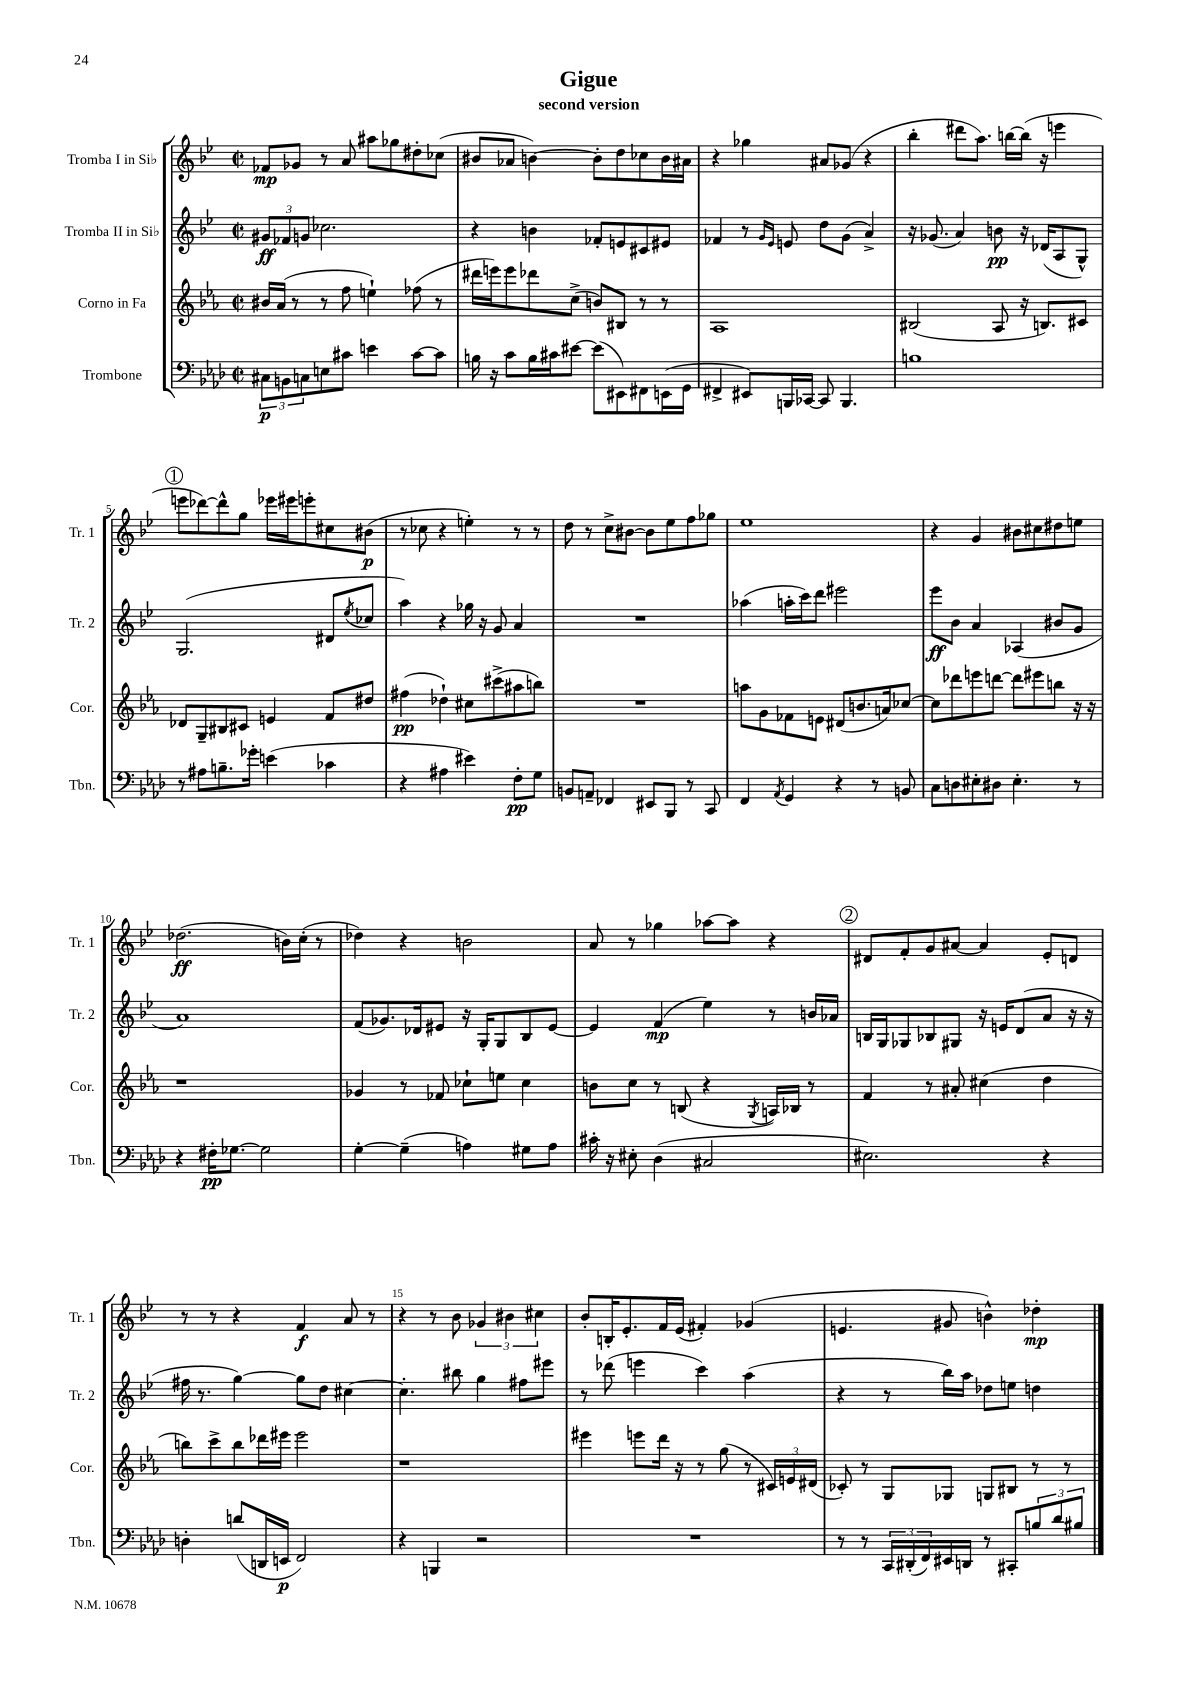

**kern	**kern	**kern	**kern
*staff4	*staff3	*staff2	*staff1
*clefF4	*clefG2	*clefG2	*clefG2
*k[b-e-a-d-]	*k[b-e-a-]	*k[b-e-]	*k[b-e-]
*M2/2	*M2/2	*M2/2	*M2/2
*met(c|)	*met(c|)	*met(c|)	*met(c|)
12C#\L	16b#/LL	12g#/L	8f-/L
.	(16a-/JJ	.	.
12BB\	.	12f-/	.
.	8r	.	8g-/J
12C\	.	12g/J	.
8E\	8r	2.cc-\	8r
8c#\J	8ff\	.	8a/
4e\	4ee`\)	.	8aa#\L
.	.	.	8gg-\
[8c#\L	(8ff-\	.	8dd#'\
8c#\]J	8r	.	(8cc-\J
=	=	=	=
16B\	16ddd#\LL	4r	8b#/L
16r	16eee\J)	.	.
8c\L	8eee\	.	8a-/J
16B\L	8ddd-\	4b\	[4b\)
16c#\J	.	.	.
[8e#\J	(8cc^\J	.	.
(8e#\]L	8b/L)	8f-'/L	8b'\]L
8EE#\)	8B#/J	8e/	8dd\
8FF#\	8r	8c#/	8cc-\
(16EE\L	8r	8e#/J	16b\L
16GG\JJ	.	.	16a#\JJ
=	=	=	=
4FF#^/	1A-	4f-/	4r
8EE#/L)	.	8r	4gg-\
.	.	16qqg/LL	.
.	.	16qqe-/JJ	.
16BBB/L	.	8e/	.
[16CC-/JJ	.	.	.
8CC-/]	.	8dd\L	8a#/L
4.BBB/	.	(8g\J	(8g-/J
.	.	4a^/)	4r
=	=	=	=
1B	(2B#/	16r	4bb-'\
.	.	(8.g-/	.
.	.	4a/)	8ddd#\L
.	.	.	8.aa\J)
.	8A-/	8b\	.
.	.	.	[16bb\LL
.	16r	16r	(16bb\]JJ
.	8.B/L)	(16d-/LK	16r
.	.	8A/	4eee\
.	8c#/J	8G^^/J)	.
=	=	=	=
8r	8d-/L	(2.G/	8eee\L
8A#\L	8G~/	.	[8ddd-\)
8.B~\	8B#/	.	8ddd-^^\]
.	8c#/J	.	8gg\J
16g-'\Jk	.	.	.
(4e\	4e/	.	16eee-\LL
.	.	.	16eee#\J
.	.	.	8eee'\
4c-\	8f/L	8d#/L	8cc#\
.	.	8qee-/	.
.	8dd#/J	8cc-/J	(8b#\J
=	=	=	=
4r	(4ff#\	4aa\)	8r
.	.	.	8cc-\
4A#\	4dd-`\)	4r	4r
4e#\)	8cc#\L	16gg-\	4ee'\)
.	.	16r	.
.	(8ccc#^\	8g/	.
8F'\L	8aa#\	4a/	8r
8G\J	8bb\J)	.	8r
=	=	=	=
8BB/L	1r	1r	8dd\
8AA~/J	.	.	8r
4FF-/	.	.	8cc^\L
.	.	.	[8b#\J
8EE#/L	.	.	8b#\]L
8BBB-/J	.	.	8ee-\
8r	.	.	8ff\
8CC/	.	.	8gg-\J
=	=	=	=
4FF/	8aa\L	(4aa-\	1ee-
.	8g\	.	.
8qAA-/	.	.	.
4GG/	8f-\	16aa'\LL	.
.	.	16ccc\J)	.
.	8e\J	8ddd\J	.
4r	(8d#/L	2eee#\	.
.	8.b/	.	.
8r	.	.	.
.	16a/k)	.	.
8BB/	[8cc-/J	.	.
=	=	=	=
8C\L	8cc-\]L	8eee-\L	4r
8D\	8ddd-\	8b-\J	.
8E#'\	8eee\	4a/	4g/
8D#\J	[8ddd\J	.	.
4.E#'\	8ddd\]L	(4A-/	8b#\L
.	8eee#\	.	8cc#\
.	8bb\J	8b#/L	8dd#\
8r	16r	8g/J	8ee\J
.	16r	.	.
=	=	=	=
4r	1r	1a)	(2.dd-\
16F#'\LK	.	.	.
[8.G-\J	.	.	.
2G-\]	.	.	.
.	.	.	16b\LL)
.	.	.	(16cc'\JJ
.	.	.	8r
=	=	=	=
[4G'\	4g-/	(8f/L	4dd-\)
.	.	8.g-/)	.
(4G~\]	8r	.	4r
.	.	16d-/k	.
.	8f-/	8e#/J	.
4A\)	8cc-`\L	16r	2b\
.	.	16G'/LK	.
.	8ee\J	8G/	.
8G#\L	4cc-\	8B-/	.
8A\J	.	[8e#/J	.
=	=	=	=
16c#'\	8b\L	4e#/]	8a/
16r	.	.	.
8E#'\	8cc\J	.	8r
(4D-\	8r	(4f/	4gg-\
.	(8B/	.	.
2C#/	4r	4ee-\)	[8aa-\L
.	.	.	8aa-\]J
.	8qG/	.	.
.	16A/LL)	8r	4r
.	16B-/JJ	.	.
.	8r	16b/LL	.
.	.	16a-/JJ	.
=	=	=	=
2.E#\)	4f/	16B/LL	8d#/L
.	.	16G/J	.
.	.	8G-/	8f'/
.	8r	8B-/	8g/
.	8a#'/	8G#/J	[8a#/J
.	(4cc#\	16r	4a#/]
.	.	16e/LK	.
.	.	(8d/	.
4r	4dd\	8a/J	8e-'/L
.	.	16r	8d/J
.	.	16r	.
=	=	=	=
4D'\	8bb\L)	16ff#\	8r
.	.	8.r	.
.	8ccc^\	.	8r
(8d/L	8bb\	[4gg\)	4r
16DD/L	16ddd-\L	.	.
16EE/JJ	16eee#\JJ	.	.
2FF/)	2eee#\	8gg\]L	4f/
.	.	8dd\J	.
.	.	[4cc#\	8a/
.	.	.	8r
=	=	=	=
4r	1r	4.cc#'\]	4r
4BBB/	.	.	8r
.	.	8bb#\	8b-\
2r	.	4gg\	6g-/
.	.	.	6b#\
.	.	8ff#\L	.
.	.	.	6cc#\
.	.	8eee#\J	.
=	=	=	=
1r	4eee#\	8r	8b-'/L
.	.	(8ddd-\	16B'/K
.	.	.	8.e-'/
.	8eee\L	4eee\	.
.	16ddd\Jk	.	16f/L
.	16r	.	(16e-/JJ
.	8r	4ccc\)	4f#'/)
.	(8gg\	.	.
.	8r	(4aa\	(4g-/
.	24c#/LL)	.	.
.	24e/	.	.
.	(24d#/JJ	.	.
=	=	=	=
8r	8c-'/)	4r	4.e/
8r	8r	.	.
24CC/LL	8G/L	8r	.
(24DD#'/	.	.	.
24FF/)	.	.	.
16EE#/	8G-/J	16bb-\LL)	8g#/
16DD/JJ	.	16aa\JJ	.
8r	8G/L	8dd-\L	4b^^\)
8CC#'/L	8B#/J	8ee\J	.
12B/	8r	4dd\	4dd-'\
12d-/	.	.	.
.	8r	.	.
12B#/J	.	.	.
==	==	==	==
*-	*-	*-	*-
